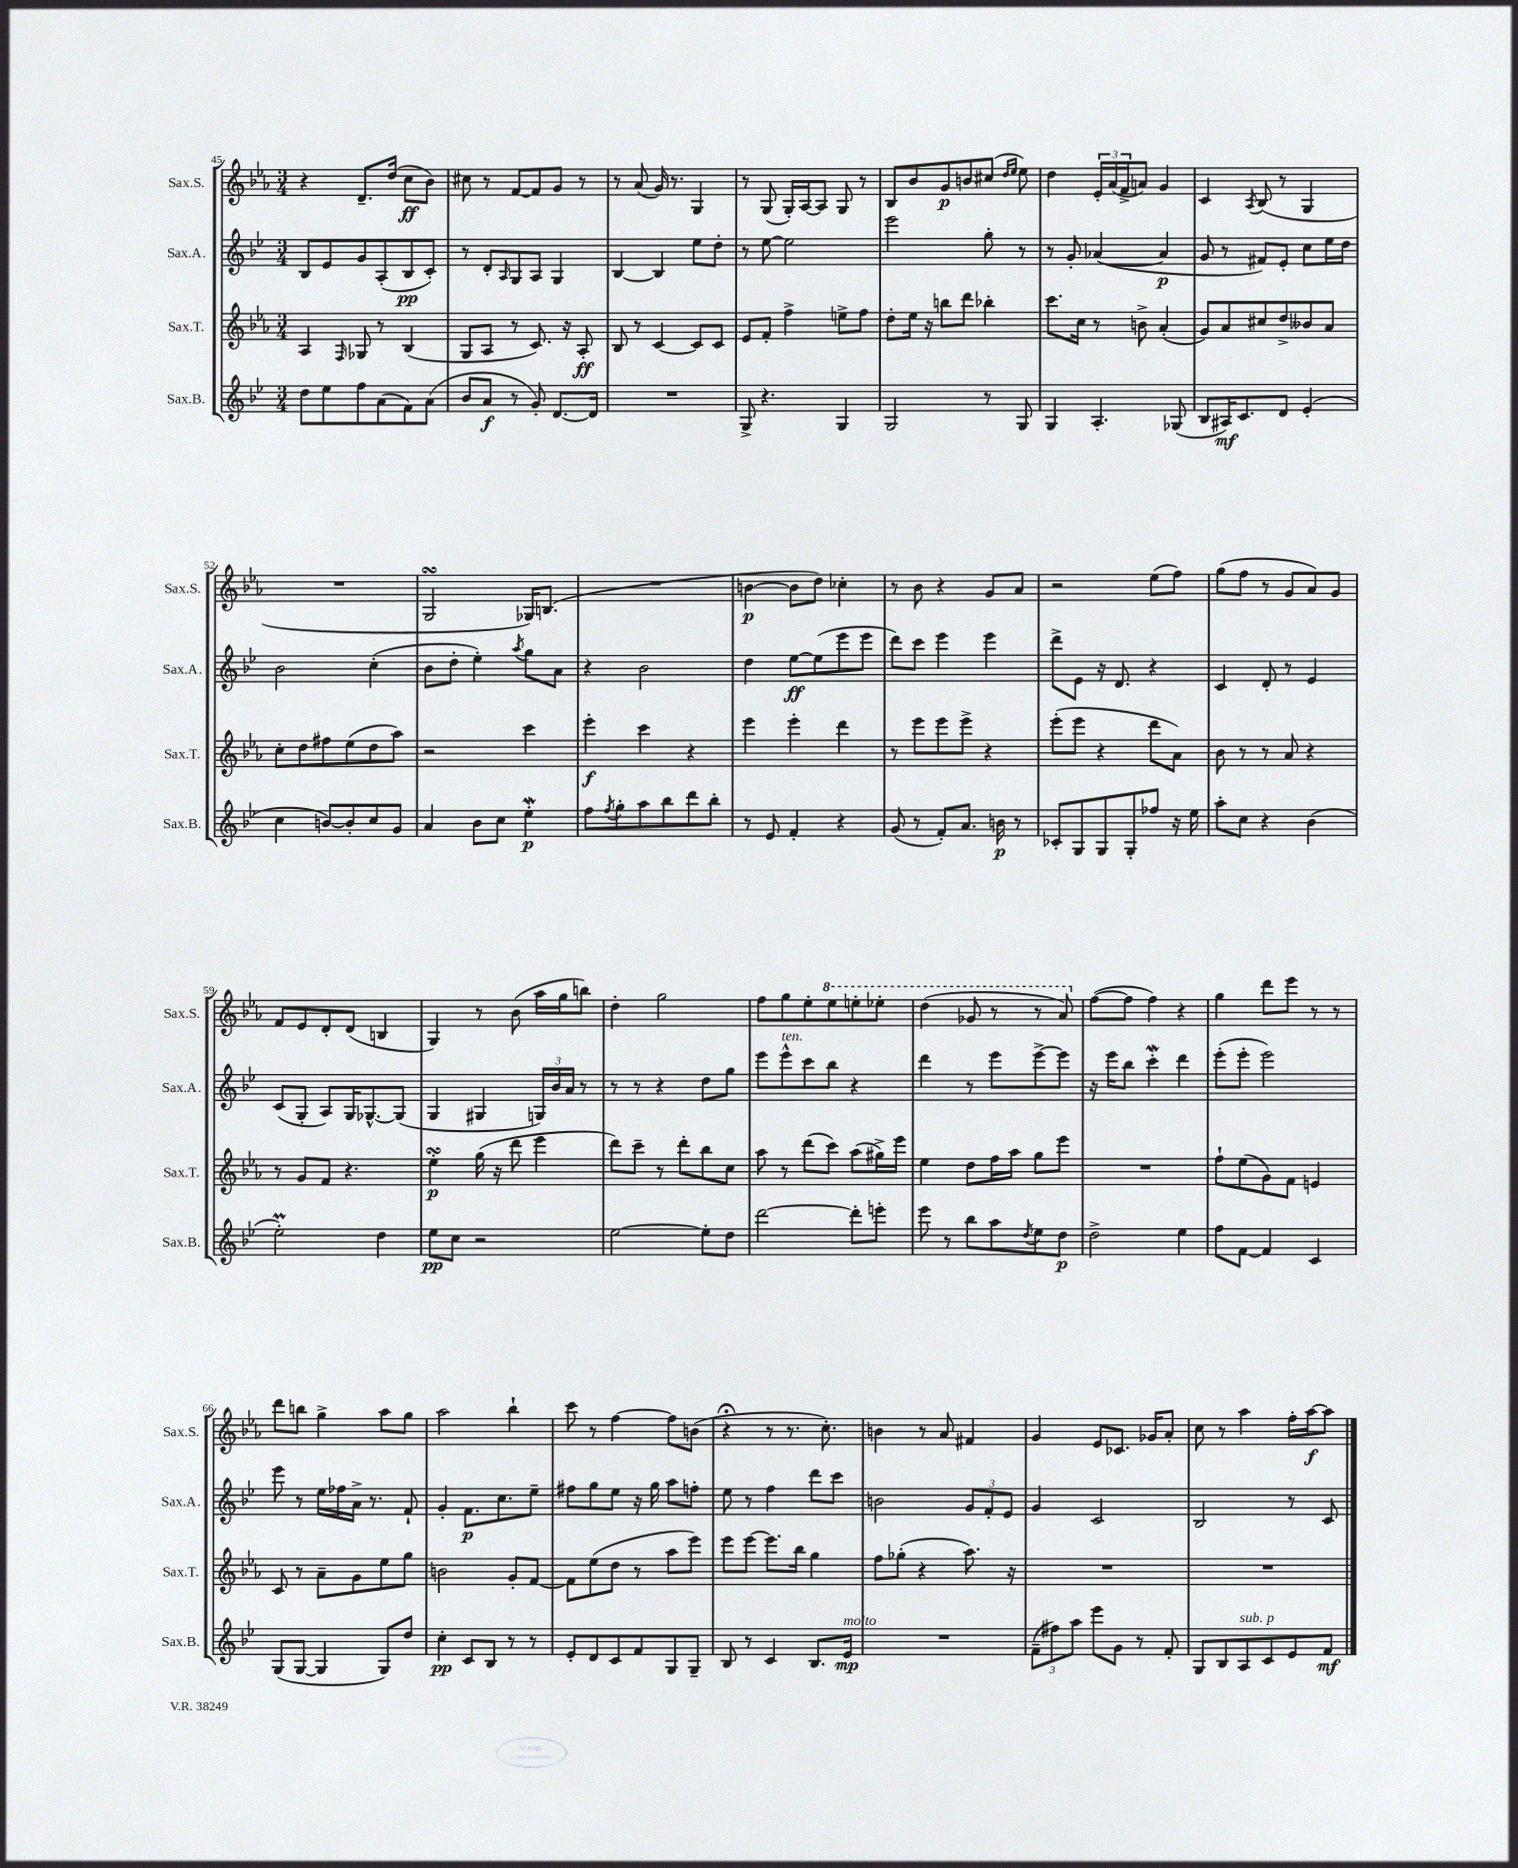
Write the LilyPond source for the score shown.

<<
\new StaffGroup <<
\new Staff = "s0" \with { instrumentName = "Sax.S." shortInstrumentName = "Sax.S." } {
    \clef treble \key ees \major \numericTimeSignature \time 3/4
    r4 d'8.-- d''16( c''8\ff bes'8) |
    cis''8 r8 f'8~ f'8 g'8 r8 |
    r8 aes'8( g'16) r8. g4 |
    r8 g8( g16-.) aes16~ aes8 g8 r8 |
    bes8 bes'8 g'8\p b'8 cis''8( \grace { d''16 ees''16 } ees''8) |
    d''4 \tuplet 3/2 { ees'16-. aes'16( f'16-> } a'8) g'4 |
    c'4 \acciaccatura { aes8 } bes8( r8 g4 |
    R2. |
    g2\turn ges16) b8.( |
    R2. |
    b'4~\p b'8 d''8) ces''4-. |
    r8 bes'8 r4 g'8 aes'8 |
    r2 ees''8( f''8) |
    g''8( f''8 r8 g'8 aes'8) g'8 |
    f'8 ees'8 d'8-. d'8( b4 |
    g4) r8 bes'8( aes''16 g''16 b''8) |
    d''4-. g''2 |
    f''8 g''8 ees''8-. \ottava #1 ees'''8 e'''8-. ees'''8-. |
    d'''4( ges''8 r8 r8 aes''8) \ottava #0 |
    f''8~( f''8 f''4) r4 |
    g''4 d'''8 ees'''8 r8 r8 |
    d'''8 b''8 g''4-> aes''8 g''8 |
    aes''2 bes''4-! |
    c'''8 r8 f''4~ f''8 b'8( |
    r4\fermata r8 r8. c''8.-.) |
    b'4 r8 aes'8 fis'4 |
    g'4 ees'8 ces'8. ges'16 aes'8-. |
    c''8 r8 aes''4 f''16-. aes''16~\f aes''8 \bar "|." |
}
\new Staff = "s1" \with { instrumentName = "Sax.A." shortInstrumentName = "Sax.A." } {
    \clef treble \key bes \major \numericTimeSignature \time 3/4
    bes8 ees'8 g'8 a8-.( bes8\pp c'8-.) |
    r8 d'8-. \grace { a16 } g8 a8 g4 |
    bes4~ bes4 ees''8 d''8-. |
    r8 ees''8~ ees''2 |
    ees'''2 g''8-. r8 |
    r8 g'8-. aes'4~( aes'4\p |
    g'8 r8 fis'8) ees'8-. c''8 ees''16 d''16 |
    bes'2 c''4-.( |
    bes'8 d''8-. ees''4-.) \acciaccatura { a''8 } g''8 a'8 |
    r4 bes'2 |
    d''4 ees''8~\ff ees''8( ees'''8 ees'''8 |
    d'''8) c'''8 ees'''4 ees'''4 |
    d'''8-> ees'8 r16 d'8. r4 |
    c'4 d'8-. r8 ees'4 |
    c'8( g8-. a8) g16 ges8.~-^ ges8( |
    g4 gis4 \tuplet 3/2 { g16) bes'16 a'16 } r8 |
    r8 r8 r4 d''8 g''8 |
    ees'''8 ees'''8-^^\markup { \italic "ten." } c'''8 bes''8 r4 |
    d'''4 r8 ees'''8 ees'''8~-> ees'''8 |
    r16 ees'''16 bes''8 c'''4-.\mordent d'''4 |
    ees'''8-.( ees'''8-. ees'''2) |
    ees'''8 r8 ees''16 fes''16 a'16-> r8. f'8-! |
    g'4-. f'8.\p c''8. ees''8-- |
    fis''8 g''8 ees''8 r16 g''16 a''8 f''8-. |
    ees''8 r8 f''4 d'''8 c'''8 |
    b'2 \tuplet 3/2 { g'8 f'8-. ees'8 } |
    g'4 c'2 |
    bes2 r8 c'8 \bar "|." |
}
\new Staff = "s2" \with { instrumentName = "Sax.T." shortInstrumentName = "Sax.T." } {
    \clef treble \key ees \major \numericTimeSignature \time 3/4
    aes4 \grace { f16 } ges8 r8 bes4( |
    g8 aes8 r8 c'8.) r16 aes8-.\ff |
    bes8 r8 c'4~ c'8 c'8 |
    ees'8 f'8-. f''4-> e''8-> f''8 |
    d''8-. ees''16 r16 b''8 d'''8 bes''4-. |
    c'''8. c''16 r8 b'8-> aes'4-.( |
    g'8) aes'8 cis''8 d''8-> beses'8 aes'8 |
    c''8-. d''8 fis''8 ees''8( d''8 aes''8) |
    r2 c'''4 |
    ees'''4-.\f c'''4 r4 |
    ees'''4 ees'''4-. d'''4 |
    r8 ees'''8 ees'''8 ees'''8-> r4 |
    ees'''8-.( ees'''8 r4 d'''8 aes'8) |
    bes'8 r8 r8 aes'8 r4 |
    r8 g'8 f'8 r4. |
    ees''4-.\turn\p g''16( r16 d'''8 ees'''4 |
    d'''8) c'''8-- r8 d'''8-. bes''8 c''8 |
    aes''8 r8 d'''8( c'''8) aes''8( gis''16->) ees'''16 |
    ees''4 d''8 f''16 aes''16 g''8 ees'''8 |
    R2. |
    f''8-! ees''8( g'8) f'8 e'4 |
    c'8 r8 aes'8-- g'8 ees''8 g''8 |
    b'2 g'8-. f'8~ |
    f'8 ees''8( d''8 r8 aes''8 ees'''8) |
    ees'''8 ees'''8~ ees'''8. bes''16 g''4 |
    f''8 ges''8-.( r4 aes''8.) r16 |
    R2. |
    R2. \bar "|." |
}
\new Staff = "s3" \with { instrumentName = "Sax.B." shortInstrumentName = "Sax.B." } {
    \clef treble \key bes \major \numericTimeSignature \time 3/4
    d''8 ees''8 f''8 a'8( f'8) a'8( |
    bes'8 a'8\f r8 g'8-.) d'8.~ d'16 |
    R2. |
    g8-> r4. g4 |
    g2 r8 g8 |
    g4 a4.-. ges8( |
    bes8 ais16\mf) c'8. d'8 ees'4-.( |
    c''4 b'8~) b'8-. c''8 g'8 |
    a'4 bes'8 c''8 ees''4-.\mordent\p |
    f''8 \acciaccatura { f''8 } g''8-. a''8 bes''8 d'''8 bes''8-. |
    r8 ees'8 f'4-. r4 |
    g'8( r8 f'8-.) a'8. b'16\p r8 |
    ces'8-. g8 g8 g8-. fes''8 r16 ees''16 |
    a''8-. c''8 r4 bes'4( |
    ees''2-.\prall) d''4 |
    ees''8\pp c''8 r2 |
    ees''2~ ees''8-. d''8 |
    d'''2~ d'''8-. e'''8-. |
    ees'''8 r8 bes''8 a''8 \acciaccatura { d''8 } ees''8 d''8\p |
    d''2-> ees''4 |
    f''8 f'8~ f'4 c'4 |
    g8( g8~ g4 g8) d''8 |
    c''4-.\pp c'8 bes8 r8 r8 |
    ees'8-. d'8 c'8 f'8 g8 g8-- |
    bes8 r8 c'4 bes8. ees'16\mp^\markup { \italic "molto" } |
    R2. |
    \tuplet 3/2 { f'8--( fis''8) a''8 } ees'''8 g'8 r8 f'8-. |
    g8 bes8 a8^\markup { \italic "sub. p" } c'8 ees'8 f'8\mf \bar "|." |
}
>>
>>
\layout { \context { \Score currentBarNumber = #45 } }
